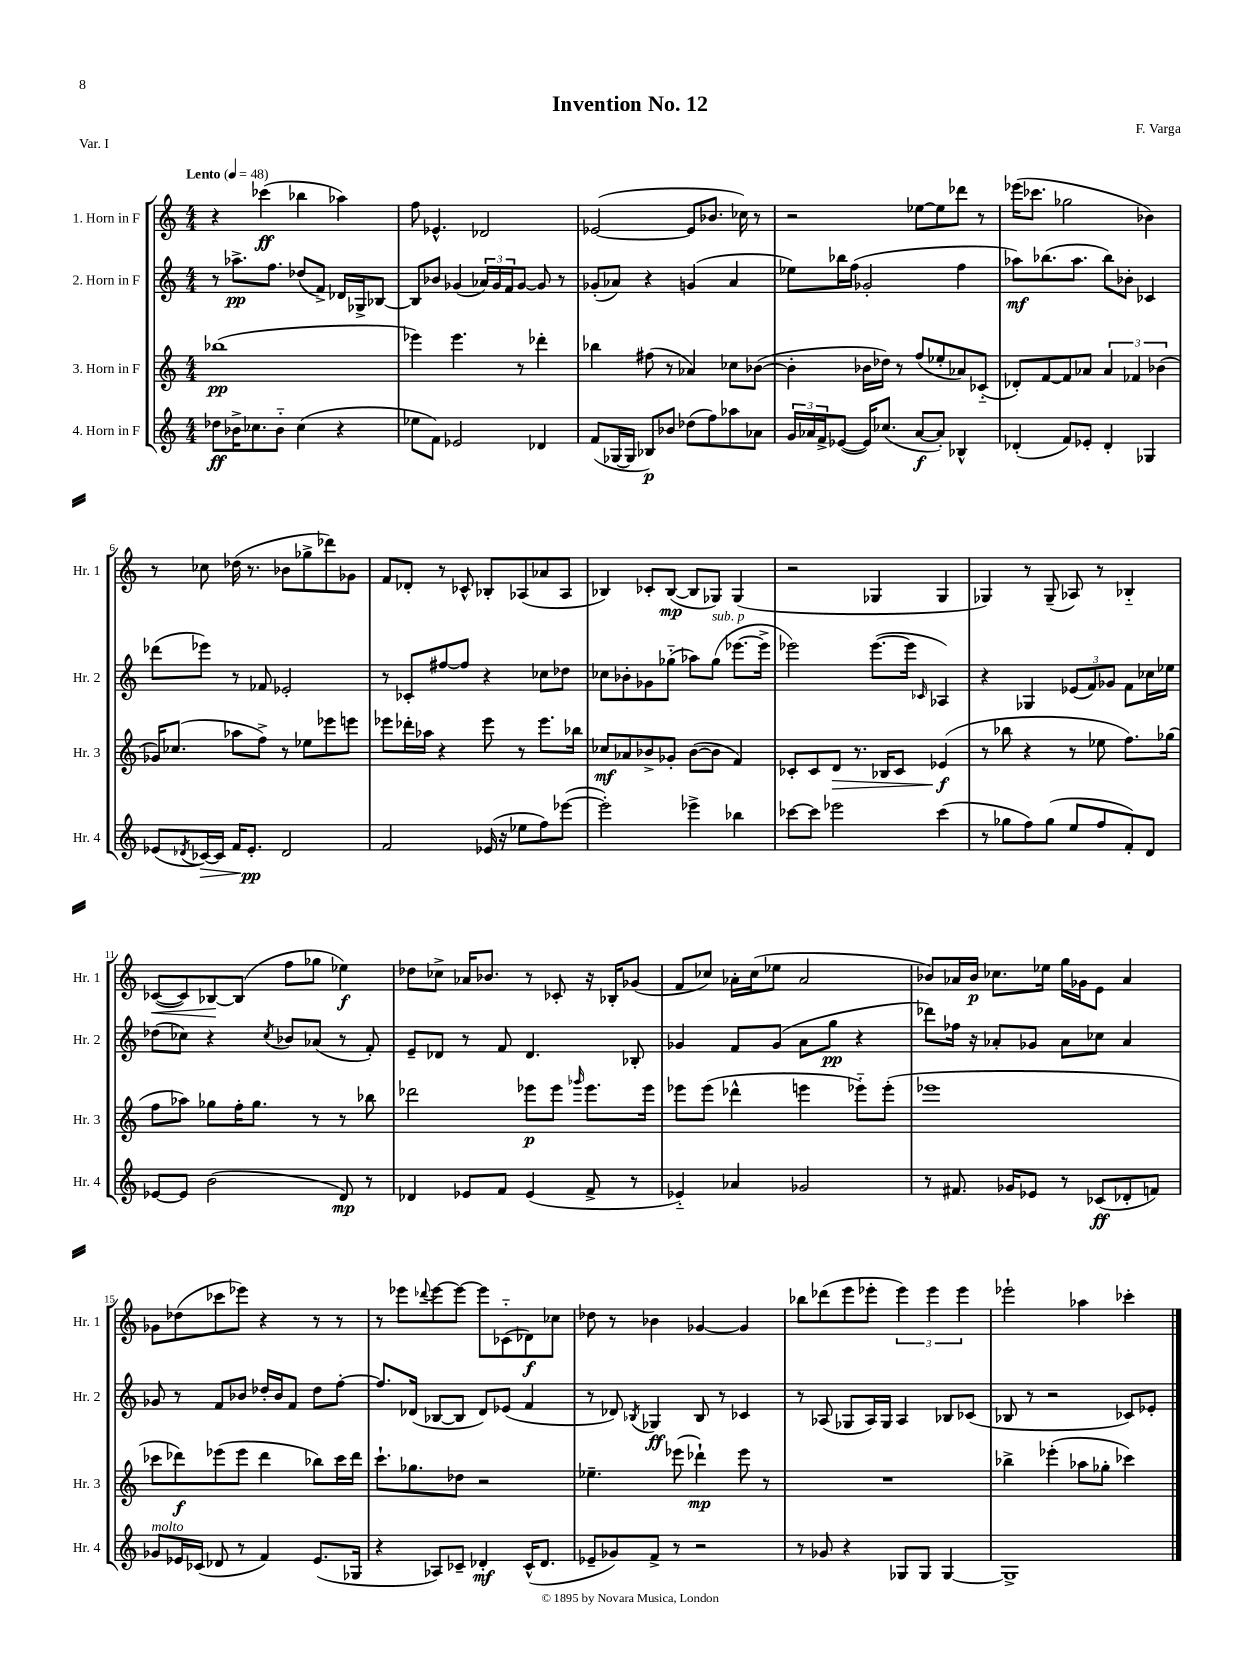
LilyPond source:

\header { title = "Invention No. 12" composer = "F. Varga" piece = "Var. I" }
<<
\new StaffGroup <<
\new Staff = "s0" \with { instrumentName = "1. Horn in F" shortInstrumentName = "Hr. 1" } {
    \clef treble \key c \major \numericTimeSignature \time 4/4 \tempo "Lento" 4 = 48
    r4 ces'''4\ff( bes''4 aes''4) |
    f''8 ees'4.-^ des'2 |
    ees'2~( ees'8 bes'8. ces''16) r8 |
    r2 ees''8~ ees''8 des'''8 r8 |
    ees'''16( ces'''8. ges''2 bes'4) |
    r8 ces''8 des''16( r8. bes'8 ges''8-> des'''8) ges'8 |
    f'8 des'8-. r8 ces'8-^ bes8-. aes8( aes'8 aes8 |
    bes4) ces'8-. bes8~\mp( bes8 ges8) ges4( |
    r2 ges4 ges4 |
    ges4) r8 ges8--( aes8) r8 bes4-_ |
    ces'8~\<( ces'8) bes8~\! bes8( f''8 ges''8 ees''4\f) |
    des''8 ces''8-> aes'16 bes'8. r8 ces'8-. r16 bes16-. ges'8( |
    f'8 ces''8) aes'16-. ces''16( ees''8 aes'2 |
    bes'8) aes'16 bes'16\p ces''8. ees''16 g''16 ges'16 e'8 aes'4 |
    ges'8 des''8( ces'''8 ees'''8) r4 r8 r8 |
    r8 ees'''8 \appoggiatura { des'''8 } ees'''8~ ees'''8~ ees'''8 ces'8-_( des'8\f) ces''8 |
    des''8 r8 bes'4 ges'4~ ges'4 |
    bes''8 des'''8( e'''8 ees'''8-. \tuplet 3/2 { ees'''4) ees'''4 ees'''4 } |
    ees'''2-! aes''4 ces'''4-. \bar "|." |
}
\new Staff = "s1" \with { instrumentName = "2. Horn in F" shortInstrumentName = "Hr. 2" } {
    \clef treble \key c \major \numericTimeSignature \time 4/4
    r8 aes''8.->\pp f''8. des''8( f'8->) des'16 ges16-> bes8~ |
    bes8 bes'8 ges'4( \tuplet 3/2 { aes'16) ges'16 f'16 } ges'8~ ges'8 r8 |
    ges'8-.( aes'8) r4 g'4( aes'4 |
    ees''8) bes''16 f''16( ges'2-. f''4 |
    aes''8\mf) bes''8.( aes''8. bes''8) bes'8-. ces'4 |
    des'''8( ees'''8) r8 fes'8 ees'2-. |
    r8 ces'8-. fis''8~ fis''8 r4 ces''8 des''8 |
    ces''8 bes'8-. ges'8 ges''8-_( aes''8) ges''8^\markup { \italic "sub. p" }( ees'''8.~ ees'''16-> |
    ees'''2) ees'''8.~( ees'''16 \grace { ces'16 } aes4) |
    r4 ges4 \tuplet 3/2 { ees'8( f'8) ges'8 } f'8 ces''16 ees''16 |
    des''8( ces''8) r4 \acciaccatura { ces''8 } bes'8 aes'8( r8 f'8-.) |
    e'8-- des'8 r8 f'8 des'4. bes8-. |
    ges'4 f'8 ges'8( a'8 g''8\pp r4 |
    des'''8) fes''16 r16 aes'8-. ges'8 aes'8 ces''8 aes'4 |
    ges'8 r8 f'8 bes'8 des''16-. bes'16 f'8 des''8 f''8~-. |
    f''8. des'16( bes8~ bes8 des'8) ees'8( f'4 |
    r8 des'8) \acciaccatura { bes8 } ges4\ff bes8 r8 ces'4 |
    r8 aes8( ges8 aes16) ges16 aes4 bes8 ces'8( |
    bes8 r8 r2 ces'8) ees'8-. \bar "|." |
}
\new Staff = "s2" \with { instrumentName = "3. Horn in F" shortInstrumentName = "Hr. 3" } {
    \clef treble \key c \major \numericTimeSignature \time 4/4
    bes''1\pp( |
    ees'''4) ees'''4. r8 des'''4-. |
    bes''4 fis''8( r8 aes'4) ces''8 bes'8~( |
    bes'4-. bes'16 des''16) r8 f''8( ees''8-. aes'8) ces'8-_( |
    des'8-.) f'8~ f'8 aes'8 \tuplet 3/2 { aes'4 fes'4 bes'4( } |
    ges'16) ces''8.( aes''8 f''8->) r8 ees''8 ees'''8 e'''8 |
    ees'''8 des'''16-. aes''16 r4 ees'''8 r8 ees'''8. bes''16 |
    ces''8\mf aes'8 bes'8-> ges'8-. bes'8~( bes'8 f'4) |
    ces'8-. ces'8 d'8\> r8. bes16 ces'8 ees'4\f\!( |
    r8 bes''8 r4 r8 ees''8 f''8.) ges''16( |
    f''8 aes''8) ges''8 f''16-. ges''8. r8 r8 bes''8 |
    des'''2 ees'''8\p ees'''8 \grace { ges'''16 } ees'''8. ees'''16 |
    ees'''8 ees'''8( des'''4-^ e'''4 ees'''8-_) ees'''8-.( |
    ees'''1 |
    ces'''8 des'''8\f) ees'''8( ees'''8 des'''4 bes''8) ces'''16 des'''16 |
    c'''8.-! ges''8. des''8 r2 |
    ees''4.-- ees'''8( des'''4-!\mp) ees'''8 r8 |
    R1 |
    bes''4-> ees'''4-.( aes''8 ges''8-. ces'''4) \bar "|." |
}
\new Staff = "s3" \with { instrumentName = "4. Horn in F" shortInstrumentName = "Hr. 4" } {
    \clef treble \key c \major \numericTimeSignature \time 4/4
    des''8\ff bes'16-> ces''8. bes'8-_ ces''4( r4 |
    ees''8 f'8) ees'2 des'4 |
    f'8( ges16~ ges16 bes8\p) bes'8 des''8( f''8) aes''8 aes'8 |
    \tuplet 3/2 { g'16 aes'16 f'16-> } ees'8~( ees'16) ces''8.( aes'8~\f aes'8-.) bes4-^ |
    des'4-.( f'8) ees'8-. des'4-. ges4 |
    ees'8( \acciaccatura { des'8 } ces'16~\>) ces'16 f'16\! ees'8.-.\pp des'2 |
    f'2 ees'16( r16 ees''8 f''8) ees'''8~( |
    ees'''2-.) ees'''4-> bes''4 |
    ces'''8~ ces'''8 ees'''2 ces'''4( |
    r8 ges''8 f''8) ges''8( e''8 f''8 f'8-.) d'8 |
    ees'8~ ees'8 b'2( d'8\mp) r8 |
    des'4 ees'8 f'8 ees'4( f'8-> r8 |
    ees'4-_) aes'4 ges'2 |
    r8 fis'8. ges'16 ees'8 r8 ces'8\ff( des'8-. f'8) |
    ges'8^\markup { \italic "molto" } ees'16 ces'16( des'8 r8 f'4) ees'8.( ges16 |
    r4 aes8) ces'8-- des'4-.\mf ces'16-^( des'8. |
    ees'8-- ges'8) f'8-> r8 r2 |
    r8 ges'8 r4 ges8 ges8 ges4~ |
    ges1-> \bar "|." |
}
>>
>>
